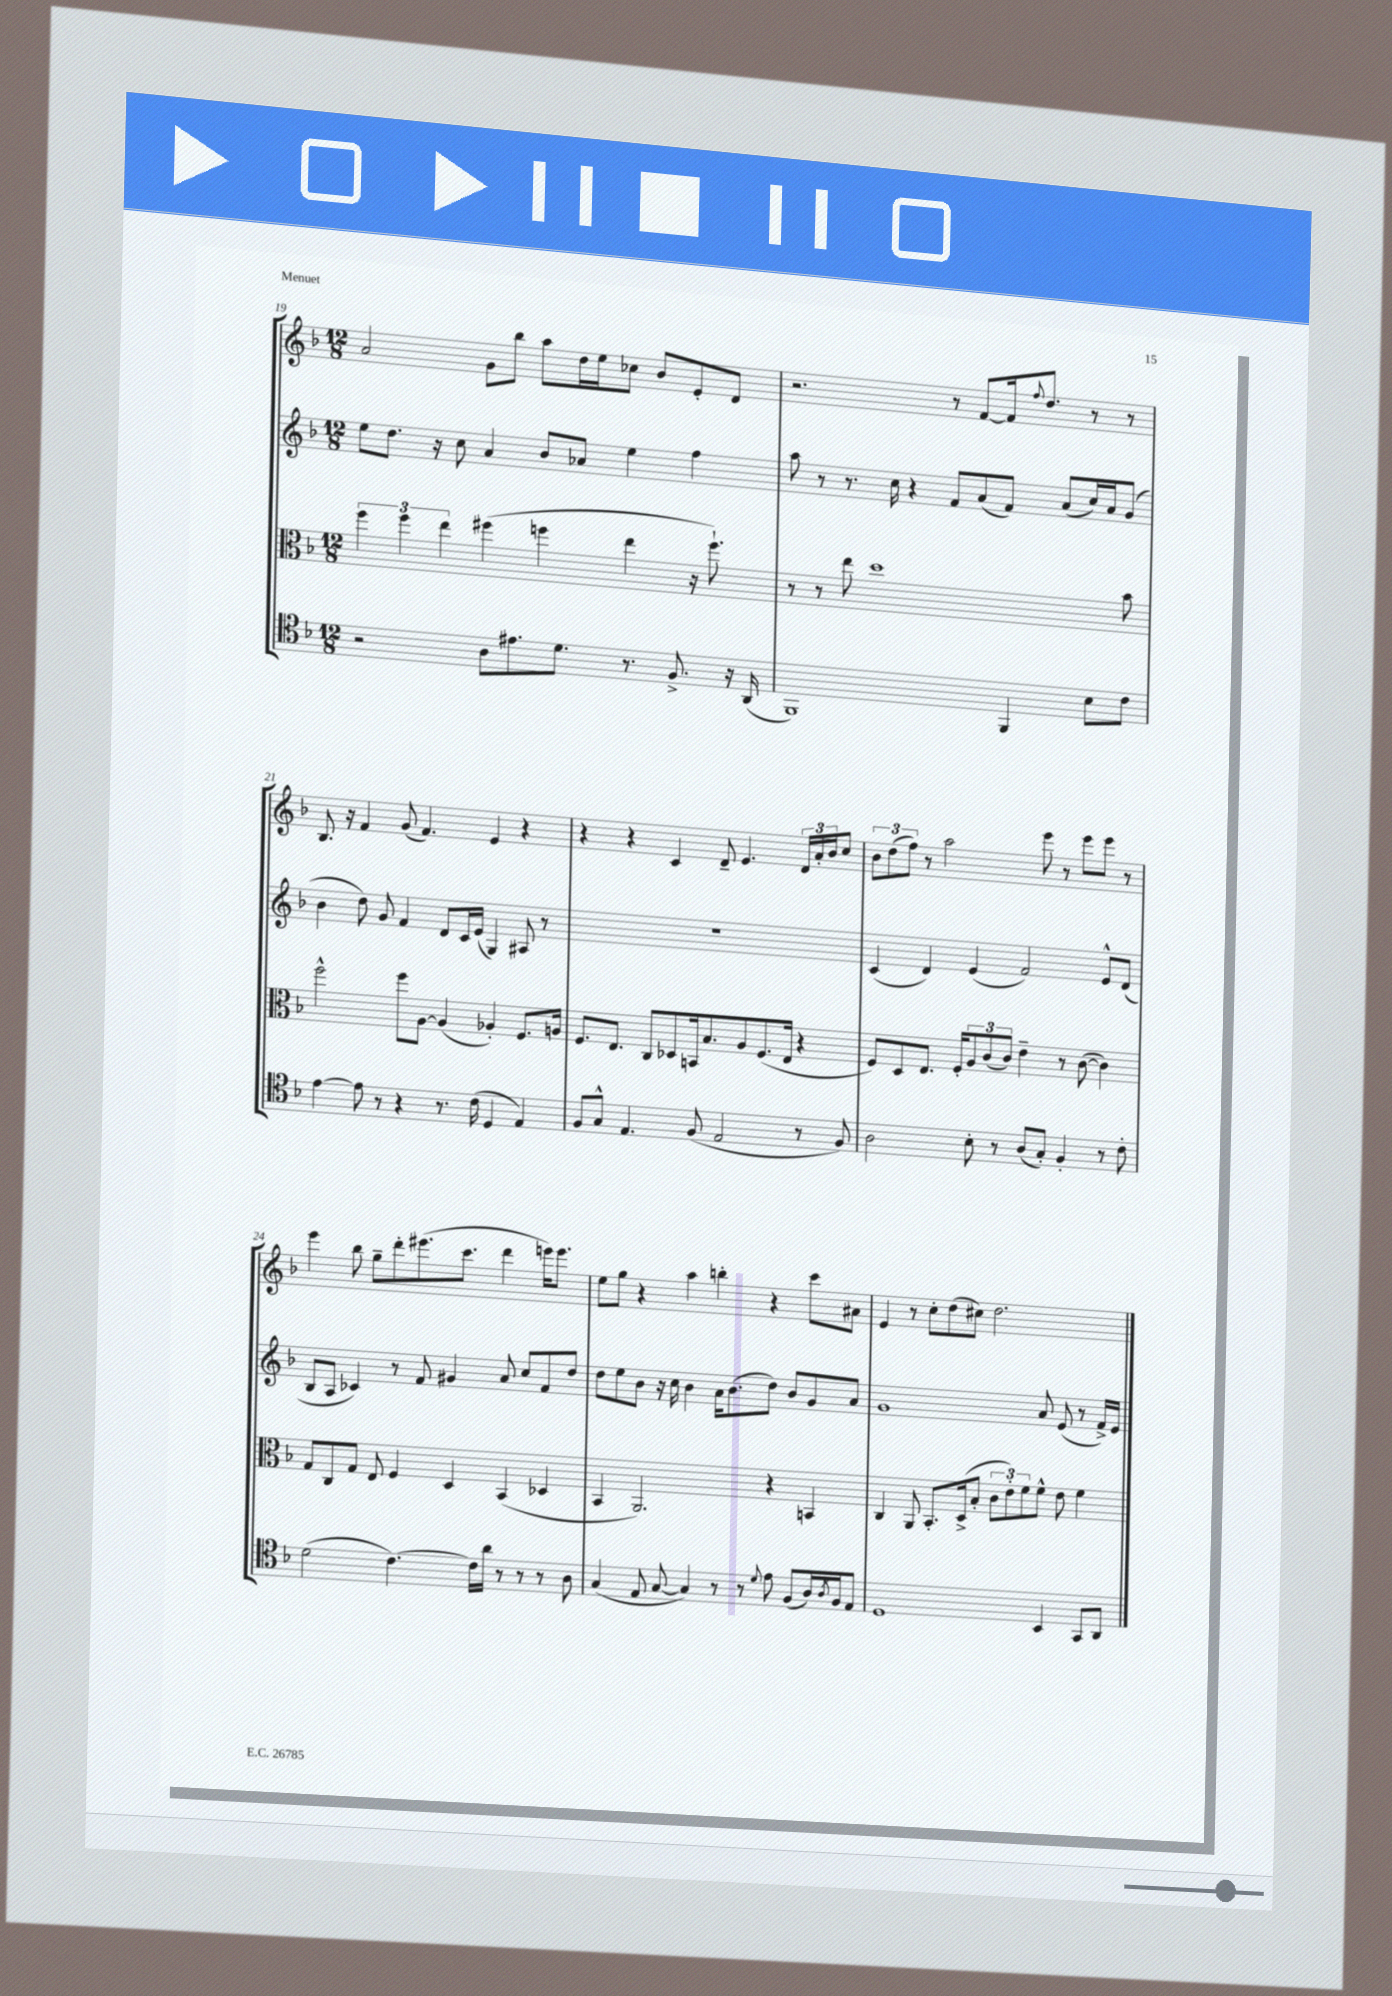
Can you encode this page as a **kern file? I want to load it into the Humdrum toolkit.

**kern	**kern	**kern	**kern
*staff4	*staff3	*staff2	*staff1
*clefC4	*clefC3	*clefG2	*clefG2
*k[b-]	*k[b-]	*k[b-]	*k[b-]
*M12/8	*M12/8	*M12/8	*M12/8
2r	6ff	8ee	2a
.	.	8.dd	.
.	6ff	.	.
.	.	16r	.
.	6ee	.	.
.	.	8cc	.
8A	(4ff#	4a	8g
8.e#	.	.	8bb-
.	4ff	8b-	8aa
8.d	.	.	.
.	.	8a-	16dd
.	.	.	16ee
8.r	4ee	4ee	8cc-
.	.	.	8b-
8.F^	.	.	.
.	16r	4ff	8e'
.	8.ff`)	.	.
16r	.	.	8d
(16AA	.	.	.
=	=	=	=
1FF)	8r	8aa	2.r
.	8r	8r	.
.	8ee	8.r	.
.	1dd	.	.
.	.	16cc	.
.	.	4r	.
.	.	8f	8r
.	.	(8a	[8f
4FF	.	8f)	16f]
.	.	.	8qqff
.	.	.	8.dd
.	.	(8a	.
8B-	.	16cc)	8r
.	.	16a	.
8c	8b-	(8g	8r
=	=	=	=
[4e	2ff^^	4b-	8.B-
.	.	.	16r
8e]	.	8dd)	4f
8r	.	8g	.
4r	8ff	4f	(8g
.	[8A	.	4.f)
8.r	(4A]	8d	.
.	.	16c	.
(16c	.	(16e	.
4D	4A-')	4G)	4e
4E)	8.F	8A#	4r
.	.	8r	.
.	16A	.	.
=	=	=	=
8F	8.F	1.r	4r
8G^^	.	.	.
.	8.E	.	.
4.E	.	.	4r
.	8C	.	.
.	8D-	.	4c
(8F	16BB	.	.
.	8.B-	.	.
2E	.	.	8d~
.	8A	.	4.e
.	(8.F	.	.
.	16E	.	.
8r	4r	.	24d
.	.	.	24a'
.	.	.	24b-
8F)	.	.	8cc
=	=	=	=
2A	8F)	(4c	12b-
.	.	.	(12dd
.	8D	.	.
.	.	.	12ff)
.	8.E	4d)	8r
.	.	.	2aa
.	16F'	.	.
8B-'	12A	(4e	.
.	(12c	.	.
8r	.	.	.
.	12c)	.	.
(8A	4e~	2f)	.
8G')	.	.	8eee
4F'	8r	.	8r
.	([8c	.	8eee
8r	4c])	8e^^	8eee
8c'	.	(8d	8r
=	=	=	=
(2d	8G	8B-	4eee
.	8C	8A	.
.	8G	4c-)	8bb-
.	8E	.	8gg~
[4.c)	4F	8r	8ddd'
.	.	8f	(8.eee#
.	4D	4g#	.
.	.	.	8.ccc
16c]	.	.	.
16a	.	.	.
8r	(4BB-	8a	4ddd
8r	.	8cc	.
8r	4D-	8f	16eee)
.	.	.	8.eee
8A	.	8dd	.
=	=	=	=
(4G	4BB-	8dd	8ee
.	.	8ee	8gg
8E	2.AA)	8b-	4r
[8G	.	16r	.
.	.	16cc	.
4G])	.	4b-	4aa
8r	.	16a	4bb'
.	.	(8.b-	.
8r	.	.	.
8qqd	.	.	.
8e	4r	8dd)	4r
(8F	.	8b-	.
16A)	4BB	8g	8ccc
8qA	.	.	.
16F	.	.	.
8E	.	8a	8a#
=	=	=	=
1D	4C	1g	4e
.	8AA	.	8r
.	8.BB-'	.	8cc'
.	.	.	(8dd
.	(16D^	.	.
.	8B-'	.	8cc#)
.	12c	.	2.dd
.	12e')	.	.
.	12f	.	.
4BB-	8f^^	8a	.
.	8e	(8e	.
8GG	4f	8r	.
8AA	.	16f^)	.
.	.	16e	.
==	==	==	==
*-	*-	*-	*-
